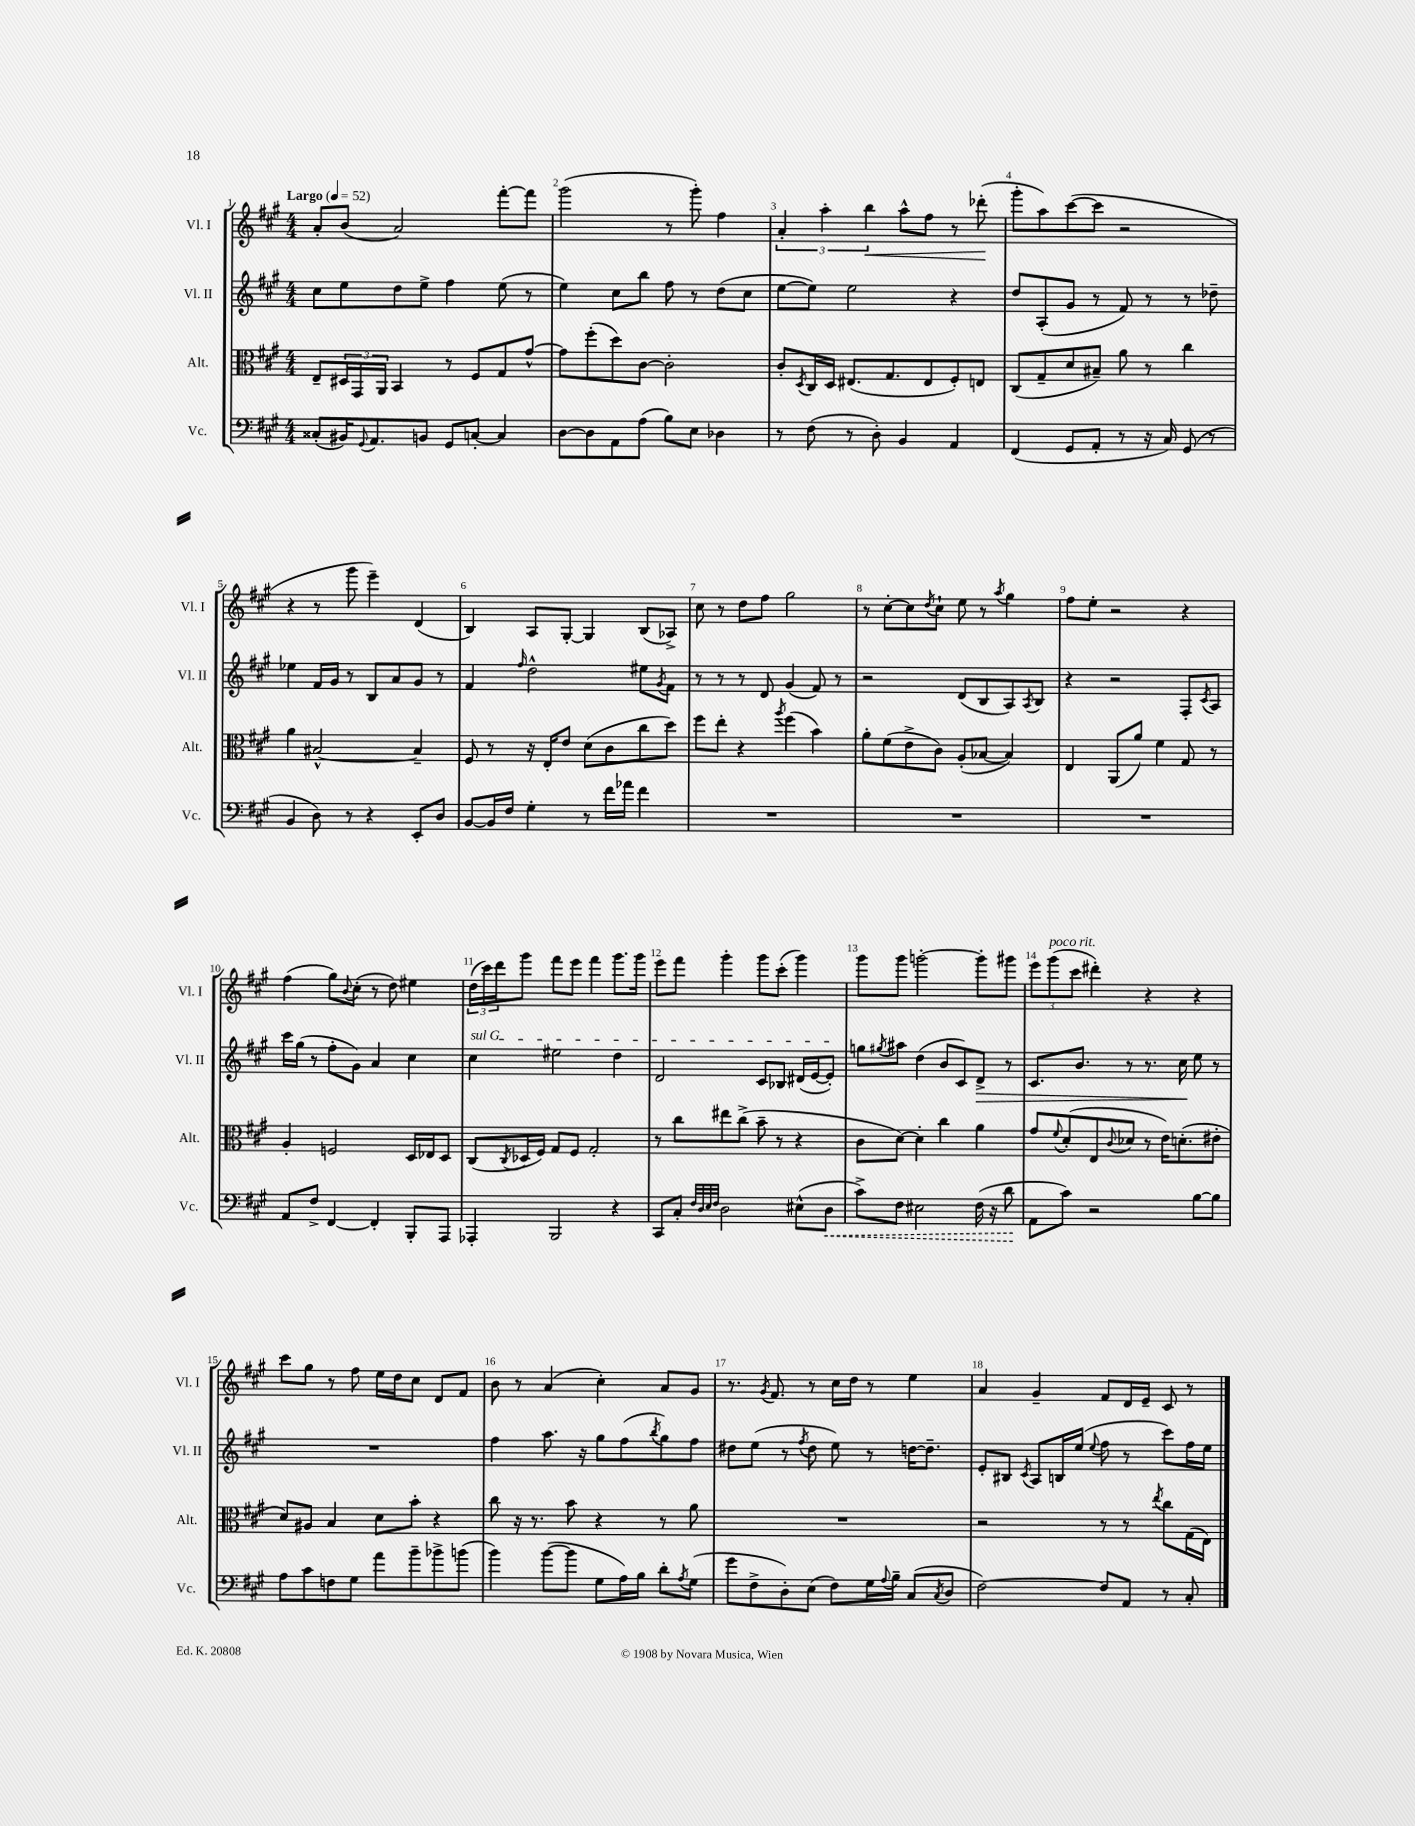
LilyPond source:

<<
\new StaffGroup <<
\new Staff = "s0" \with { instrumentName = "Vl. I" shortInstrumentName = "Vl. I" } {
    \clef treble \key a \major \numericTimeSignature \time 4/4 \tempo "Largo" 4 = 52
    a'8-. b'8( a'2) fis'''8~-. fis'''8 |
    gis'''2( r8 gis'''8-.) fis''4 |
    \tuplet 3/2 { a'4-. a''4-. b''4\< } a''8-^ fis''8 r8 des'''8-.\!( |
    gis'''8-. a''8) cis'''8~( cis'''8 r2 |
    r4 r8 gis'''8 e'''4--) d'4( |
    b4) a8 gis8~-. gis4 b8( aes8->) |
    cis''8 r8 d''8 fis''8 gis''2 |
    r8 cis''8~-. cis''8 \acciaccatura { d''8 } cis''8-! e''8 r8 \acciaccatura { a''8 } gis''4 |
    fis''8 e''8-. r2 r4 |
    fis''4( gis''8) \appoggiatura { b'8 } cis''8-.( r8 d''8) eis''4 |
    \tuplet 3/2 { d''16( cis'''16) d'''16 } gis'''8 fis'''8 e'''8 fis'''4 gis'''8. gis'''16 |
    e'''8 fis'''8 gis'''4-. gis'''8 cis'''8-.( gis'''4) |
    gis'''8 gis'''8 g'''2~-. g'''8-. gis'''8 |
    \tuplet 3/2 { e'''8 gis'''8^\markup { \italic "poco rit." }( cis'''8 } dis'''4-.) r4 r4 |
    cis'''8 gis''8 r8 fis''8 e''16 d''16 cis''8 d'8 fis'8 |
    b'8 r8 a'4( cis''4-.) a'8 gis'8 |
    r8. \acciaccatura { gis'8 } fis'8. r8 cis''16 d''16 r8 e''4 |
    a'4 gis'4-- fis'8 d'16 e'16-- cis'8 r8 \bar "|." |
}
\new Staff = "s1" \with { instrumentName = "Vl. II" shortInstrumentName = "Vl. II" } {
    \clef treble \key a \major \numericTimeSignature \time 4/4
    cis''8 e''8 d''8 e''8-> fis''4 e''8( r8 |
    e''4) cis''8 b''8 fis''8 r8 d''8( cis''8 |
    e''8~ e''8) e''2 r4 |
    d''8 a8-.( gis'8 r8 fis'8) r8 r8 des''8-- |
    ees''4 fis'16 gis'16 r8 b8 a'8 gis'8 r8 |
    fis'4 \grace { fis''16 } d''2-^ eis''8 \acciaccatura { gis'8 } fis'8 |
    r8 r8 r8 d'8 gis'4( fis'8) r8 |
    r2 d'8( b8 a8) \acciaccatura { a8 } b8 |
    r4 r2 fis8-. \acciaccatura { cis'8 } a8 |
    cis'''16 gis''16( r8 fis''8-. gis'8) a'4 cis''4 |
    \once \override TextSpanner.bound-details.left.text = \markup { \italic "sul G" } cis''4\startTextSpan eis''2 d''4 |
    d'2 cis'8 bes8 dis'16( e'16~ e'8-.\stopTextSpan) |
    g''8 \acciaccatura { gis''8 } ais''8 d''4( b'8 cis'8) d'8->\> r8 |
    cis'8. b'8. r8 r8. cis''16\! e''8 r8 |
    R1 |
    fis''4 a''8. r16 gis''8 fis''8( \acciaccatura { b''8 } gis''8) fis''8 |
    dis''8 e''8( r8 \acciaccatura { fis''8 } dis''8 e''8) r8 d''16~ d''8.-- |
    e'8-. bis8 \acciaccatura { cis'8 } a8 b16 e''16( \appoggiatura { e''8 } fis''8 r8 cis'''8) fis''16 e''16 \bar "|." |
}
\new Staff = "s2" \with { instrumentName = "Alt." shortInstrumentName = "Alt." } {
    \clef alto \key a \major \numericTimeSignature \time 4/4
    e8-- \tuplet 3/2 { dis16 gis,16 a,16 } b,4 r8 fis8 gis8 gis'8~-^ |
    gis'8 fis''8-.( d''8) cis'8~ cis'2-. |
    cis'8-. \acciaccatura { d8 } cis16 d16 eis8.( gis8. eis8 fis8-.) e8 |
    cis8( gis8-- d'8 bis8--) a'8 r8 cis''4 |
    a'4 bis2~-^ bis4-- |
    fis8 r8 r16 e16-. e'8 d'8( cis'8 cis''8 d''8) |
    fis''8 e''8-. r4 \acciaccatura { a''8 } fis''4( b'4) |
    a'8-. fis'8( e'8-> cis'8) a8-.( bes8~ bes4) |
    e4 a,8( a'8) fis'4 gis8 r8 |
    a4-. f2 d16 ees16 d8 |
    cis8( \acciaccatura { cis8 } des16 fis16) gis8 fis8 gis2-. |
    r8 cis''8 eis''8 cis''8->( b'8-- r8 r4 |
    cis'8 d'8~) d'4-. cis''4 a'4 |
    gis'8 \appoggiatura { fis'8 } d'8-.( e8 \appoggiatura { cis'8 } des'8 r8 e'16) d'8.-.( eis'8-. |
    d'8) ais8 b4 d'8 b'8-. r4 |
    cis''8 r16 r8. b'8 r4 r8 a'8 |
    R1 |
    r2 r8 r8 \acciaccatura { e''8 } cis''8 gis16( e16) \bar "|." |
}
\new Staff = "s3" \with { instrumentName = "Vc." shortInstrumentName = "Vc." } {
    \clef bass \key a \major \numericTimeSignature \time 4/4
    cisis8-.( bis,16) \appoggiatura { gis,8 } a,8. b,8 gis,8 c8~-. c4 |
    d8~ d8 a,8 a8( b8) e8 des4 |
    r8 fis8( r8 d8-.) b,4 a,4 |
    fis,4( gis,8 a,8-. r8 r16 cis16) gis,8( r8 |
    b,4 d8) r8 r4 e,8-. d8 |
    b,8~ b,16 fis16 gis4-. r8 fis'16 aes'16 fis'4 |
    R1 |
    R1 |
    R1 |
    a,8 fis8-> fis,4~ fis,4-. b,,8-. a,,8 |
    aes,,4-. b,,2 r4 |
    cis,8 cis8-. \grace { fis32 d32 e32 fis32 } d2 eis8-^( \once \override Hairpin.style = #'dashed-line d8\< |
    cis'8->) fis8 eis2 fis16( r16 d'8\! |
    a,8 cis'8) r2 b8~ b8 |
    a8 cis'8 f8 gis8 a'8 b'8-- bes'8-> b'8( |
    b'4) b'8~( b'8 gis8 a16) b16 d'8-. \acciaccatura { a8 } gis8( |
    gis'8 fis8-> d8-.) e8( fis8) gis16 \appoggiatura { a8 } b16-- cis8( \acciaccatura { cis8 } d8 |
    fis2~) fis8 a,8 r8 cis8-. \bar "|." |
}
>>
>>
\layout { \context { \Score \override BarNumber.break-visibility = ##(#f #t #t) barNumberVisibility = #all-bar-numbers-visible } }
